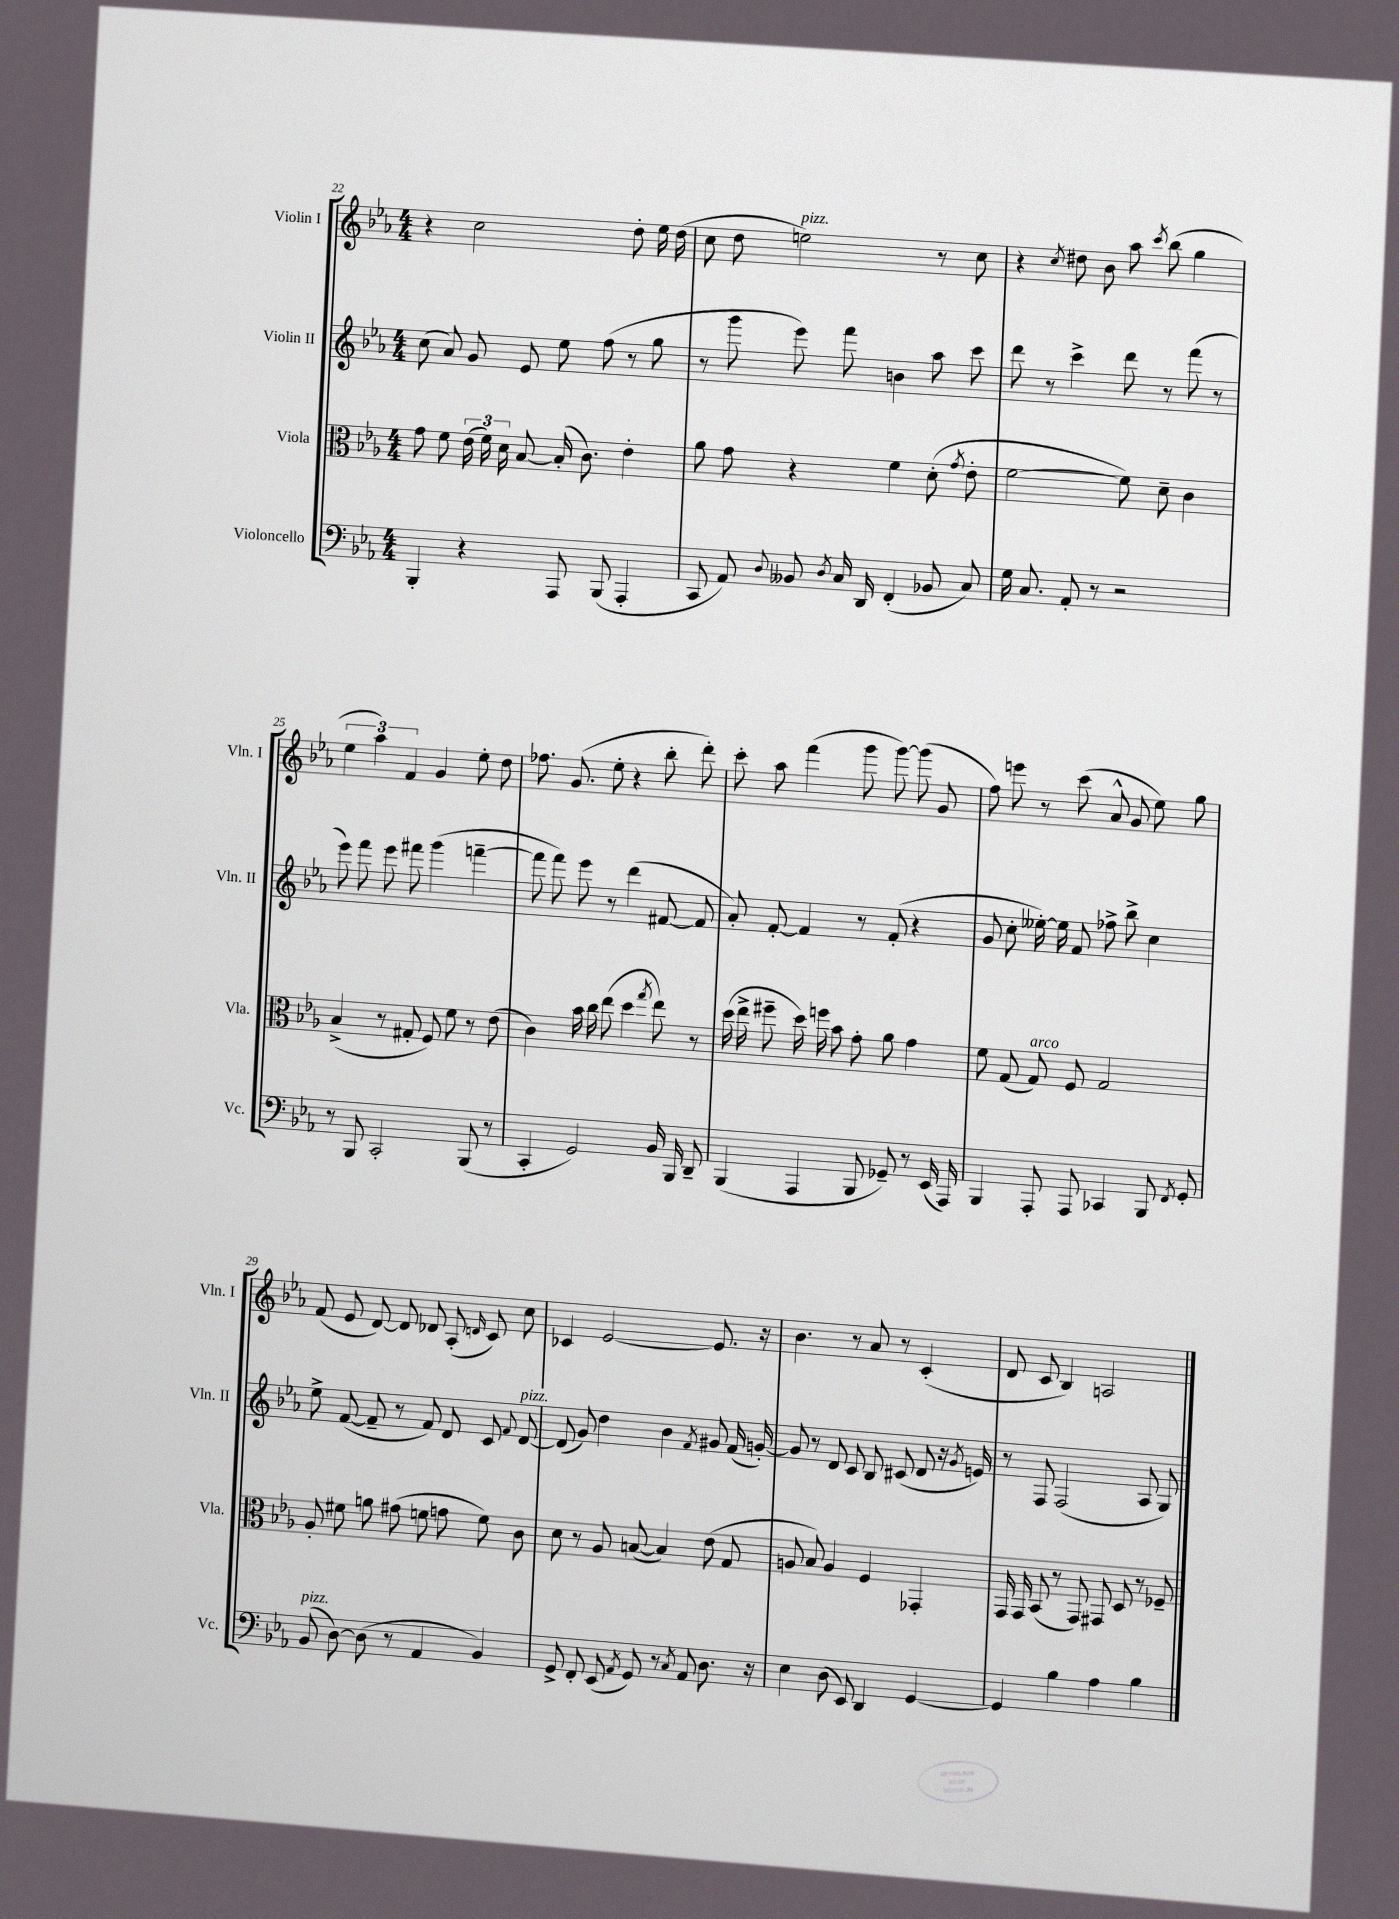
<<
\new StaffGroup <<
\new Staff = "s0" \with { instrumentName = "Violin I" shortInstrumentName = "Vln. I" } {
    \clef treble \key ees \major \numericTimeSignature \time 4/4
    \autoBeamOff r4 c''2 d''8-. ees''16 d''16( |
    c''8 d''8 e''2^\markup { \italic "pizz." }) r8 c''8 |
    r4 \acciaccatura { c''8 } dis''8 bes'8 aes''8 \acciaccatura { c'''8 } bes''8( g''4 |
    \tuplet 3/2 { ees''4 aes''4) f'4 } g'4 ees''8-. d''8 |
    fes''8. g'8.( ees''8-. r4 bes''8-. d'''8-.) |
    c'''8-. aes''8 f'''4( g'''8 g'''8~) g'''8( g'8 |
    f''8) e'''8 r8 c'''8( aes'8-^ g'8 ees''8) g''8 |
    f'8( ees'8 d'8~) d'8 des'8 aes8-.( \grace { d'16 } c'8) c''8 |
    ces'4 ees'2~ ees'8. r16 |
    bes'4. r8 aes'8 r8 c'4-.( |
    d'8 c'8 bes4) a2 \bar "|." |
}
\new Staff = "s1" \with { instrumentName = "Violin II" shortInstrumentName = "Vln. II" } {
    \clef treble \key ees \major \numericTimeSignature \time 4/4
    \autoBeamOff c''8( aes'8) g'8 ees'8 ees''8 f''8( r8 g''8 |
    r8 g'''8 ees'''8) f'''8 b'4 aes''8 c'''8 |
    d'''8 r8 c'''4-> d'''8 r8 f'''8( r8 |
    ees'''8) f'''8 ees'''8 fis'''8 g'''4( f'''4~-- |
    f'''8 f'''8) ees'''8 r8 d'''4( fis'8~ fis'8 |
    aes'8-.) f'8~-. f'4 r8 f'8-.( r4 |
    g'8 c''8-. eeses''16~-.) eeses''16 f'8 fes''8-> bes''8-> c''4 |
    ees''8-> f'8~( f'8-- r8 f'8) d'8 c'8 \appoggiatura { f'8 } d'8~^\markup { \italic "pizz." } |
    d'8( g'8) d''4 bes'4 \acciaccatura { f'8 } gis'8 f'16( g'16~-.) |
    g'8 r8 d'8 c'8 bes8 cis'8( d'8 r16 \acciaccatura { g'8 } e'16) |
    r8 f8 f2( aes8 g8) \bar "|." |
}
\new Staff = "s2" \with { instrumentName = "Viola" shortInstrumentName = "Vla." } {
    \clef alto \key ees \major \numericTimeSignature \time 4/4
    \autoBeamOff g'8 f'8 \tuplet 3/2 { ees'16( f'16) d'16 } bes8~ bes16-.( c'8.) ees'4-. |
    aes'8 g'8 r4 f'4 d'8-.( \acciaccatura { g'8 } ees'8-. |
    f'2~ f'8) d'8-- c'4 |
    bes4->( r8 gis8-. f8) f'8 r8 ees'8( |
    c'4) bes'16 c''16 ees''8( d''4 \acciaccatura { g''8 } ees''8) r8 |
    d''16( ees''16-> fis''8-- d''16) f''16 bes'8 g'8-. aes'8 g'4 |
    f'8 g8( g8^\markup { \italic "arco" }) f8 g2 |
    aes8-. fis'8 a'8 gis'8( f'8 g'8 f'8) c'8 |
    d'8 r8 aes8 b8~( b4) ees'8( g8 |
    a8 bes8) a4 f4 ges,4-. |
    g,16 g,16 bes,8( r8 g,8) gis,8 d8 r8 fes8-- \bar "|." |
}
\new Staff = "s3" \with { instrumentName = "Violoncello" shortInstrumentName = "Vc." } {
    \clef bass \key ees \major \numericTimeSignature \time 4/4
    \autoBeamOff bes,,4-. r4 aes,,8 bes,,8( aes,,4-. |
    c,8 aes,8) \appoggiatura { d8 } beses,8 \acciaccatura { d8 } c16 d,16 f,4-.( bes,8 c8) |
    g16 c8. aes,8-. r8 r2 |
    r8 bes,,8 c,2-. bes,,8( r8 |
    c,4-. g,2) bes,16 bes,,16 d,8-- |
    bes,,4( aes,,4 bes,,8 ges,8--) r8 ees,16( aes,,16) |
    bes,,4 aes,,8-. aes,,8 ces,4 bes,,8 \acciaccatura { f,8 } g,8-. |
    bes,8^\markup { \italic "pizz." }( d8~) d8( r8 aes,4 bes,4) |
    g,8-> f,8-. ees,8( \acciaccatura { aes,8 } g,8) r8 \acciaccatura { c8 } aes,8 d8. r16 |
    ees4 d8( ees,8) d,4 g,4~ |
    g,4 bes4 aes4 bes4 \bar "|." |
}
>>
>>
\layout { \context { \Score currentBarNumber = #22 } }
